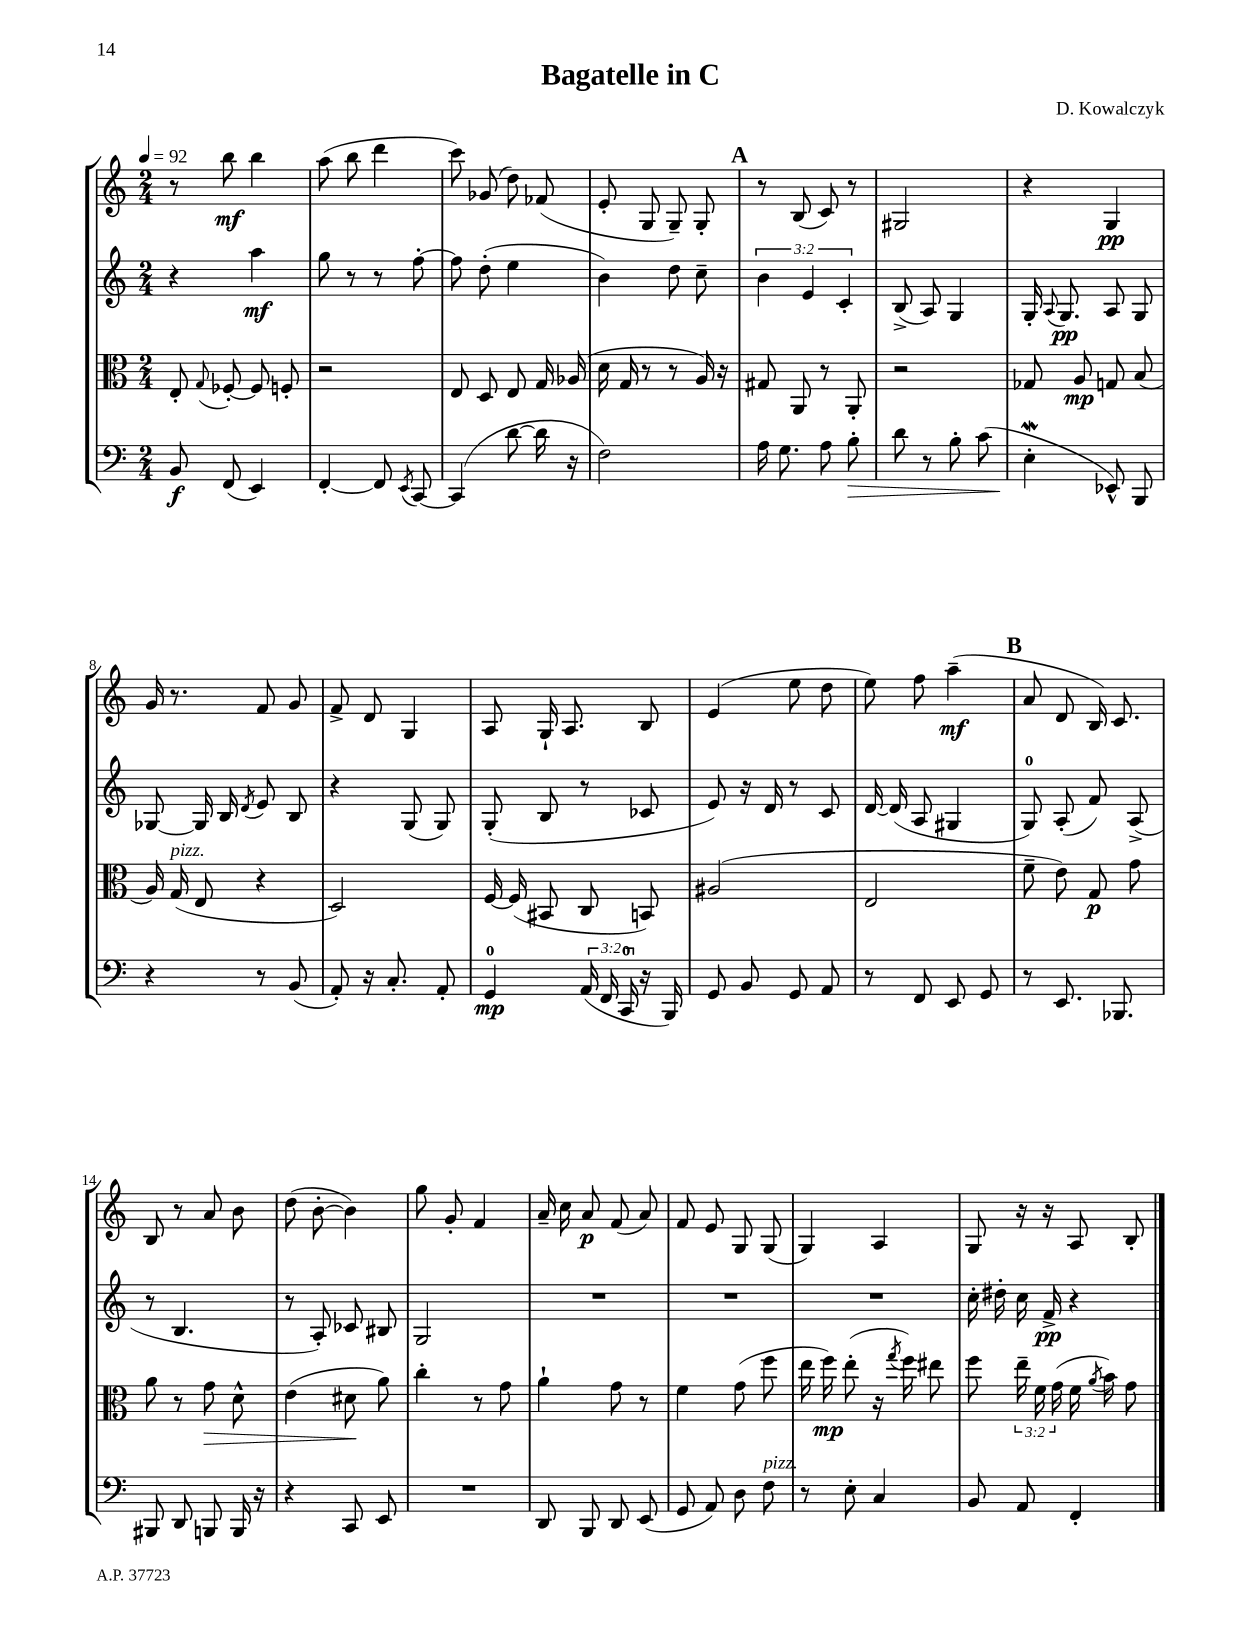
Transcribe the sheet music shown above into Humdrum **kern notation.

**kern	**kern	**kern	**kern
*staff4	*staff3	*staff2	*staff1
*clefF4	*clefC3	*clefG2	*clefG2
*k[]	*k[]	*k[]	*k[]
*M2/4	*M2/4	*M2/4	*M2/4
*MM92	*MM92	*MM92	*MM92
8BB	8E'	4r	8r
.	8qqG	.	.
(8FF	[8F-'	.	8bb
4EE)	8F-]	4aa	4bb
.	8F'	.	.
=	=	=	=
[4FF'	2r	8gg	(8aa
.	.	8r	8bb
8FF]	.	8r	4ddd
8qEE	.	.	.
[8CC	.	[8ff'	.
=	=	=	=
(4CC]	8E	8ff]	8ccc)
.	8D	(8dd'	(8g-
[8d	8E	4ee	8dd)
16d]	16G	.	(8f-
16r	(16A-	.	.
=	=	=	=
2F)	16d	4b)	8e'
.	16G	.	.
.	8r	.	8G
.	8r	8dd	8G~)
.	16A)	8cc~	8G'
.	16r	.	.
=	=	=	=
16A	8G#	6b	8r
8.G	.	.	.
.	8AA	.	(8B
.	.	6e	.
8A	8r	.	8c)
.	.	6c'	.
8B'	8AA'	.	8r
=	=	=	=
8d	2r	(8B^	2G#
8r	.	8A)	.
8B'	.	4G	.
(8c	.	.	.
=	=	=	=
4E'	8G-	16G'	4r
.	.	8qqA	.
.	.	8.G	.
.	8A	.	.
8EE-^^)	8G	8A	4G
8BBB	(8B	8G	.
=	=	=	=
4r	16A)	[8G-	16g
.	(16G	.	8.r
.	8E	16G-]	.
.	.	16B	.
.	.	8qd	.
8r	4r	8e	8f
(8BB	.	8B	8g
=	=	=	=
8AA')	2D)	4r	8f^
16r	.	.	8d
8.C'	.	.	.
.	.	(8G	4G
8AA'	.	8G)	.
=	=	=	=
4GG	[16F	(8G'	8A
.	(16F]	.	.
.	8BB#	8B	16G`
.	.	.	8.A
(24AA	8C	8r	.
24FF	.	.	.
24CC	.	.	.
16r	8BB)	8c-	8B
16BBB)	.	.	.
=	=	=	=
8GG	(2A#	8e)	(4e
8BB	.	16r	.
.	.	16d	.
8GG	.	8r	8ee
8AA	.	8c	8dd
=	=	=	=
8r	2E	[16d	8ee)
.	.	(16d]	.
8FF	.	8A	8ff
8EE	.	4G#	(4aa~
8GG	.	.	.
=	=	=	=
8r	8f~	8G)	8a
8.EE	8e)	(8A'	8d
.	8G	8f)	16B)
8.BBB-	.	.	8.c
.	8g	(8A^	.
=	=	=	=
8BBB#	8a	8r	8B
8DD	8r	4.B	8r
8BBB	8g	.	8a
16BBB	8d^^	.	8b
16r	.	.	.
=	=	=	=
4r	(4e	8r	(8dd
.	.	8A')	[8b'
8CC	8d#	8c-	4b])
8EE	8a)	8B#	.
=	=	=	=
2r	4cc'	2G	8gg
.	.	.	8g'
.	8r	.	4f
.	8g	.	.
=	=	=	=
8DD	4a`	2r	16a~
.	.	.	16cc
8BBB	.	.	8a
8DD	8g	.	(8f
(8EE	8r	.	8a)
=	=	=	=
8GG	4f	2r	8f
8AA)	.	.	8e
8D	(8g	.	8G
8F	8ff	.	(8G
=	=	=	=
8r	16ee	2r	4G)
.	16ff)	.	.
8E'	(8ee'	.	.
4C	16r	.	4A
.	8qgg	.	.
.	16ff)	.	.
.	8ee#	.	.
=	=	=	=
8BB	8ff	16cc'	8G
.	.	16dd#'	.
8AA	24ee~	16cc	16r
.	24f	.	.
.	.	16f^	16r
.	(24g	.	.
4FF'	16f	4r	8A
.	8qa	.	.
.	16b)	.	.
.	8g	.	8B'
==	==	==	==
*-	*-	*-	*-
